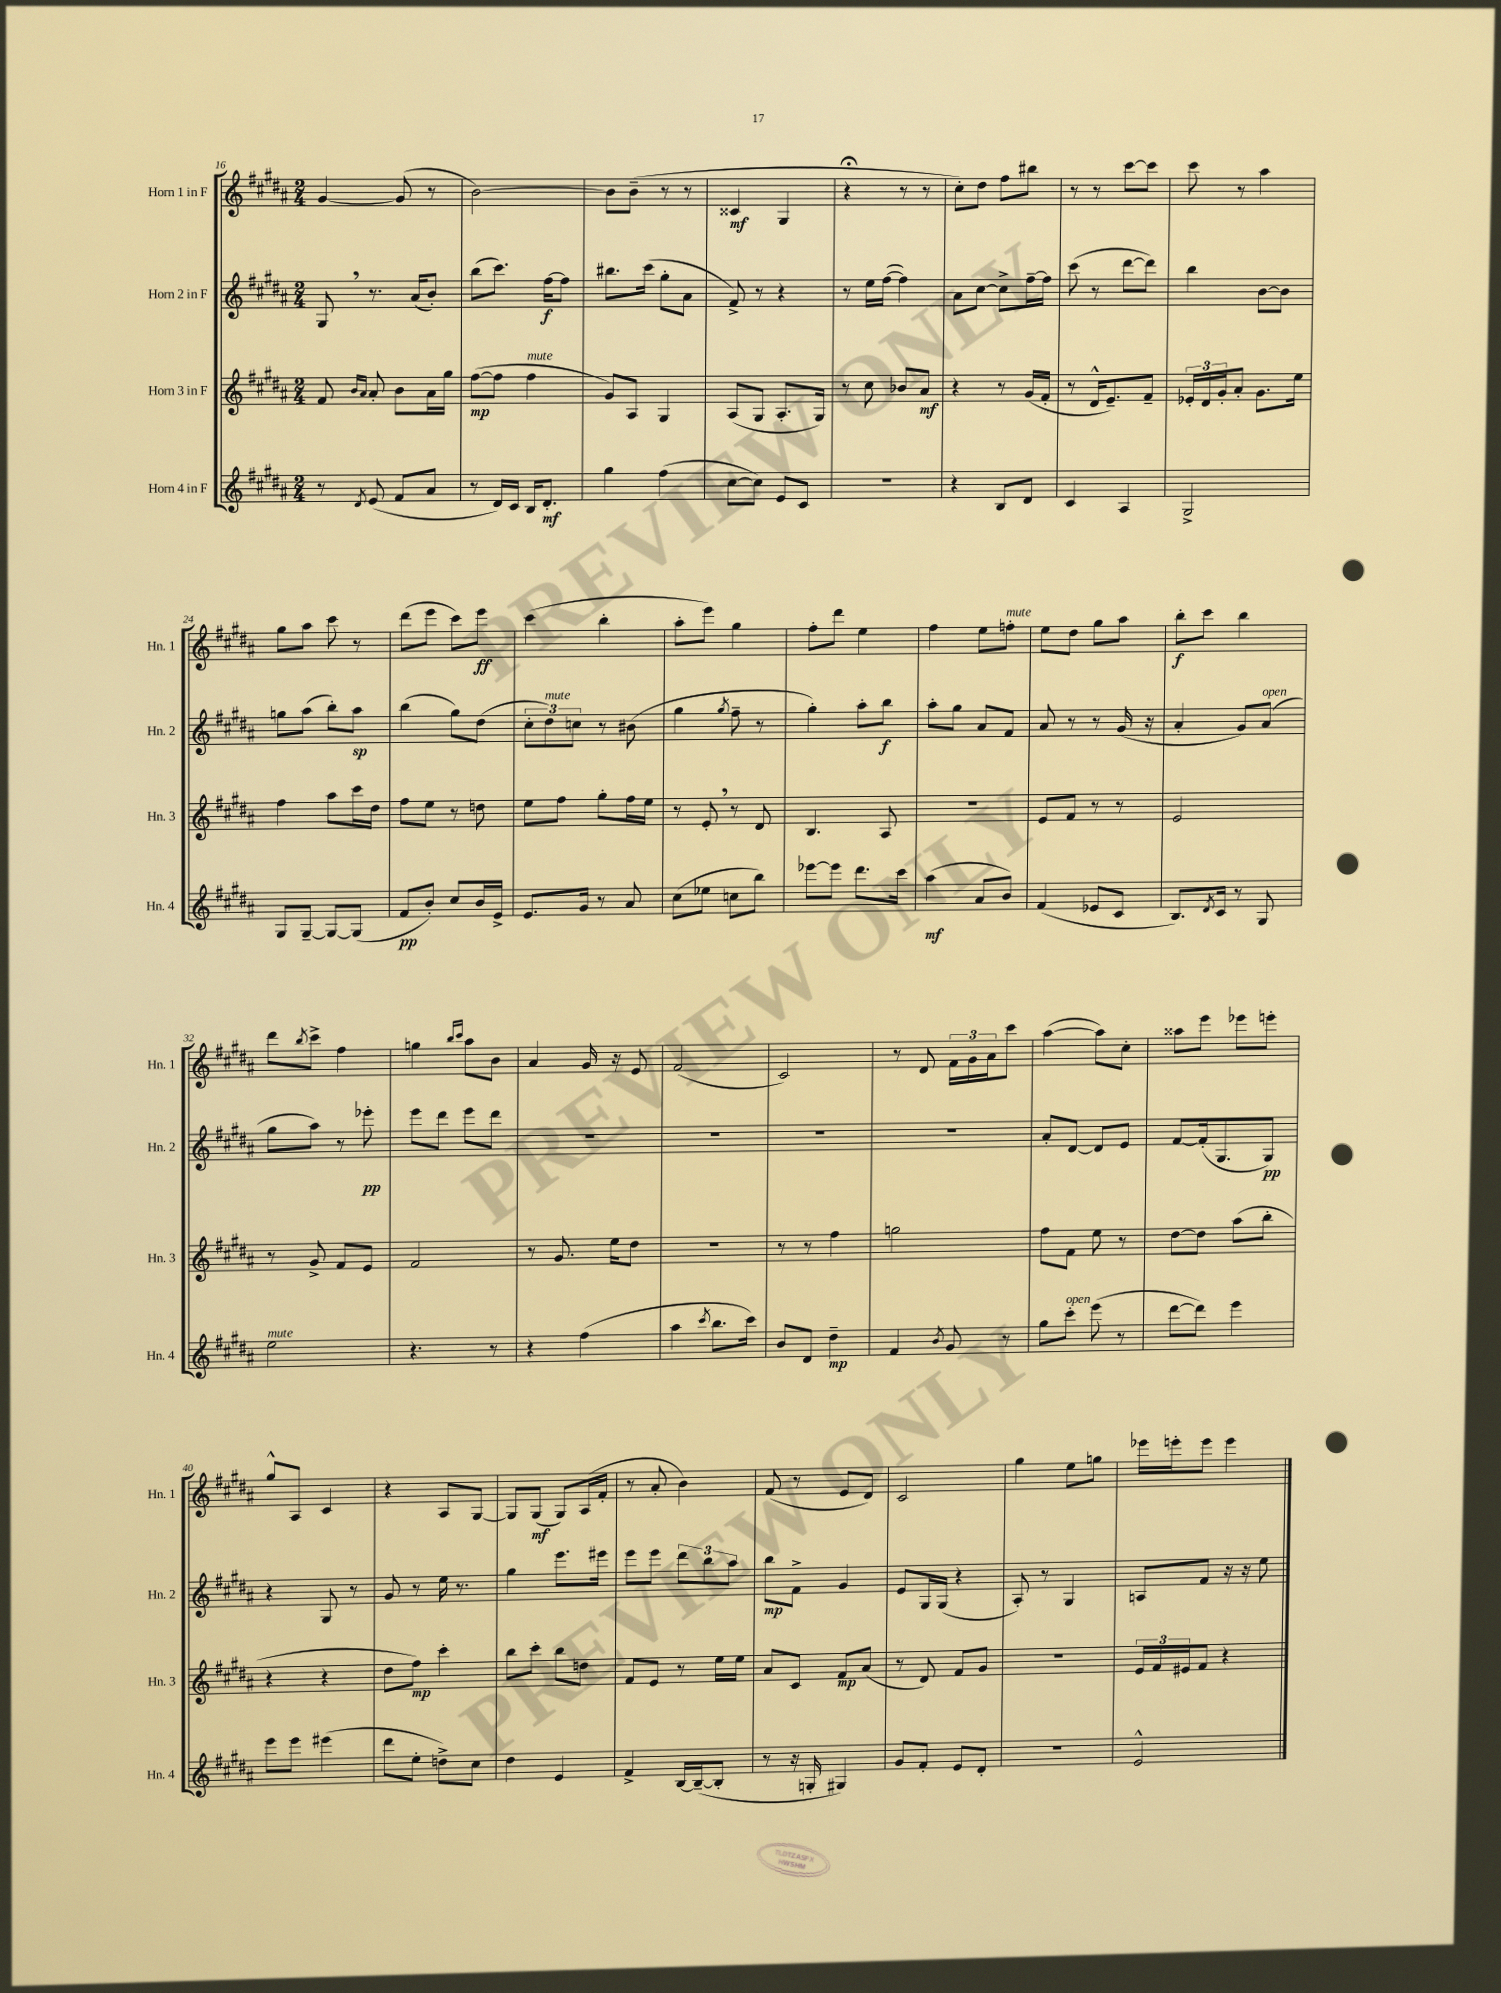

**kern	**kern	**kern	**kern
*staff4	*staff3	*staff2	*staff1
*clefG2	*clefG2	*clefG2	*clefG2
*k[f#c#g#d#a#]	*k[f#c#g#d#a#]	*k[f#c#g#d#a#]	*k[f#c#g#d#a#]
*M2/4	*M2/4	*M2/4	*M2/4
8r	8f#	8G#	[4g#
.	16qqb	.	.
8qd#	16qqa#	.	.
(8e	8a#'	8.r	.
8f#	8b	.	(8g#]
.	.	(16a#	.
8a#	16a#	8b')	8r
.	16gg#	.	.
=	=	=	=
8r	([8ff#	(8bb	[2b)
16d#)	8ff#]	8.ccc#)	.
16c#	.	.	.
16B	4ff#	.	.
8.d#'	.	[16ff#	.
.	.	8ff#]	.
=	=	=	=
4gg#	8g#)	8.bb#	8b]
.	8A#	.	(8b~
.	.	(16ccc#	.
(4ff#	4G#	8gg#'	8r
.	.	8a#	8r
=	=	=	=
[8cc#	(8A#	8f#^)	4c##
8cc#])	8G#	8r	.
8e	8.A#'	4r	4G#
8c#	.	.	.
.	16G#)	.	.
=	=	=	=
2r	8r	8r	4r;
.	8cc#	16ee	.
.	.	([16ff#	.
.	8b-	4ff#])	8r
.	8a#	.	8r
=	=	=	=
4r	4r	8a#	8cc#')
.	.	[8cc#	8dd#
8B	8r	8cc#^]	8ff#
8d#	(16g#	[16ff#~	8bb#
.	16f#'	16ff#]	.
=	=	=	=
4c#	8r	(8ccc#	8r
.	16d#^^	8r	8r
.	8.e~)	.	.
4A#	.	[8ddd#	[8ccc#
.	8f#~	8ddd#])	8ccc#]
=	=	=	=
2G#^	24e-'	4bb	8ccc#
.	24d#	.	.
.	24g#'	.	.
.	8a#'	.	8r
.	8.g#	[8b	4aa#
.	.	8b]	.
.	16ee	.	.
=	=	=	=
8G#	4ff#	8gg	8gg#
[8G#~	.	(8aa#	8aa#
8G#_	8aa#	8bb')	8ccc#
(8G#]	16ccc#	8aa#	8r
.	16dd#	.	.
=	=	=	=
8f#	8ff#	(4bb	(8ddd#
8b')	8ee	.	8eee
8cc#	8r	8gg#)	8ccc#)
16b	8dd	(8dd#	8eee
16e^	.	.	.
=	=	=	=
8.e	8ee	12cc#'	(4ccc#
.	.	12dd#)	.
.	8ff#	.	.
.	.	12cc	.
16g#	.	.	.
8r	8gg#'	8r	4bb'
8a#	16ff#	(8b#	.
.	16ee	.	.
=	=	=	=
(8cc#	8r	4gg#	8aa#'
8ee-	8e'	.	8eee)
.	.	8qgg#	.
8cc	8r	8ff#~	4gg#
8bb)	8d#	8r	.
=	=	=	=
[8eee-	4.B	4gg#')	8ff#'
8eee-]	.	.	8ddd#
8.ddd#	.	8aa#'	4ee
.	8A#	8bb	.
16ccc#	.	.	.
=	=	=	=
(4aa#	2r	8aa#'	4ff#
.	.	8gg#	.
8a#	.	8a#	8ee
8b)	.	8f#	8ff'
=	=	=	=
(4f#	8e	8a#	8ee
.	8f#	8r	8dd#
8e-	8r	8r	8gg#
8c#	8r	(16g#	8aa#
.	.	16r	.
=	=	=	=
8.B)	2e	4a#'	8bb'
.	.	.	8ccc#
8qd#	.	.	.
16c#	.	.	.
8r	.	8g#)	4bb
8G#	.	(8a#	.
=	=	=	=
2ee	8r	8gg#	8ddd#
.	.	.	8qbb
.	8g#^	8aa#)	8ccc#^
.	8f#	8r	4ff#
.	8e	8eee-'	.
=	=	=	=
4.r	2f#	8eee	4gg
.	.	8ddd#	.
.	.	.	16qqbb
.	.	.	16qqccc#
.	.	8eee	8aa#
8r	.	8ddd#	8b
=	=	=	=
4r	8r	2r	4a#
.	8.g#	.	.
(4ff#	.	.	16g#
.	16ee	.	16r
.	8dd#	.	8e
=	=	=	=
4aa#	2r	2r	(2f#
8qccc#	.	.	.
8.bb	.	.	.
16ccc#)	.	.	.
=	=	=	=
8b	8r	2r	2c#)
8d#	8r	.	.
4dd#~	4ff#	.	.
=	=	=	=
4f#	2gg	2r	8r
.	.	.	8d#
8qb	.	.	.
8g#	.	.	24f#
.	.	.	24g#
.	.	.	24a#
8r	.	.	8ccc#
=	=	=	=
8gg#	8ff#	8a#'	([4aa#
8ccc#'	8f#	[8d#	.
(8eee	8ee	8d#]	8aa#])
8r	8r	8e	8cc#'
=	=	=	=
[8ddd#	[8dd#	[8f#	8aa##
8ddd#])	8dd#]	(16f#']	8eee
.	.	8.G#	.
4eee	(8aa#	.	8eee-
.	8bb'	8G#)	8eee'
=	=	=	=
8eee	4r	4r	8gg#^^
8eee	.	.	8A#
(4eee#	4r	8G#	4c#
.	.	8r	.
=	=	=	=
8ddd#	8dd#	8g#	4r
8ee'	8ff#)	8r	.
8dd^)	4ccc#'	16ee	8A#
.	.	8.r	.
8cc#	.	.	[8G#
=	=	=	=
4dd#	8bb	4gg#	8G#]
.	8ccc#'	.	(8G#
4e	8bb	8.eee	8G#)
.	8dd	.	(16A#
.	.	16eee#	16f#'
=	=	=	=
4f#^	8f#	8eee	8r
.	8e	8eee	8a#'
[16B	8r	12ddd#	4b)
(16B~_	.	.	.
.	.	12bb	.
8B']	16ee	.	.
.	.	12aa#	.
.	16ee	.	.
=	=	=	=
8r	8a#	8bb	(8f#
16r	8c#	8f#^	8r
16G'	.	.	.
4G#)	8f#	4g#	8e
.	(8a#	.	8d#)
=	=	=	=
8g#	8r	8e	2c#
8f#'	8d#)	16G#	.
.	.	(16G#	.
8e	8f#	4r	.
8d#'	8g#	.	.
=	=	=	=
2r	2r	8A#')	4gg#
.	.	8r	.
.	.	4G#	8ee
.	.	.	8gg
=	=	=	=
2e^^	24e	8A	16eee-
.	24f#	.	.
.	.	.	16eee'
.	24e#	.	.
.	8f#	8f#	8eee
.	4r	16r	4eee
.	.	16r	.
.	.	8ee	.
==	==	==	==
*-	*-	*-	*-
